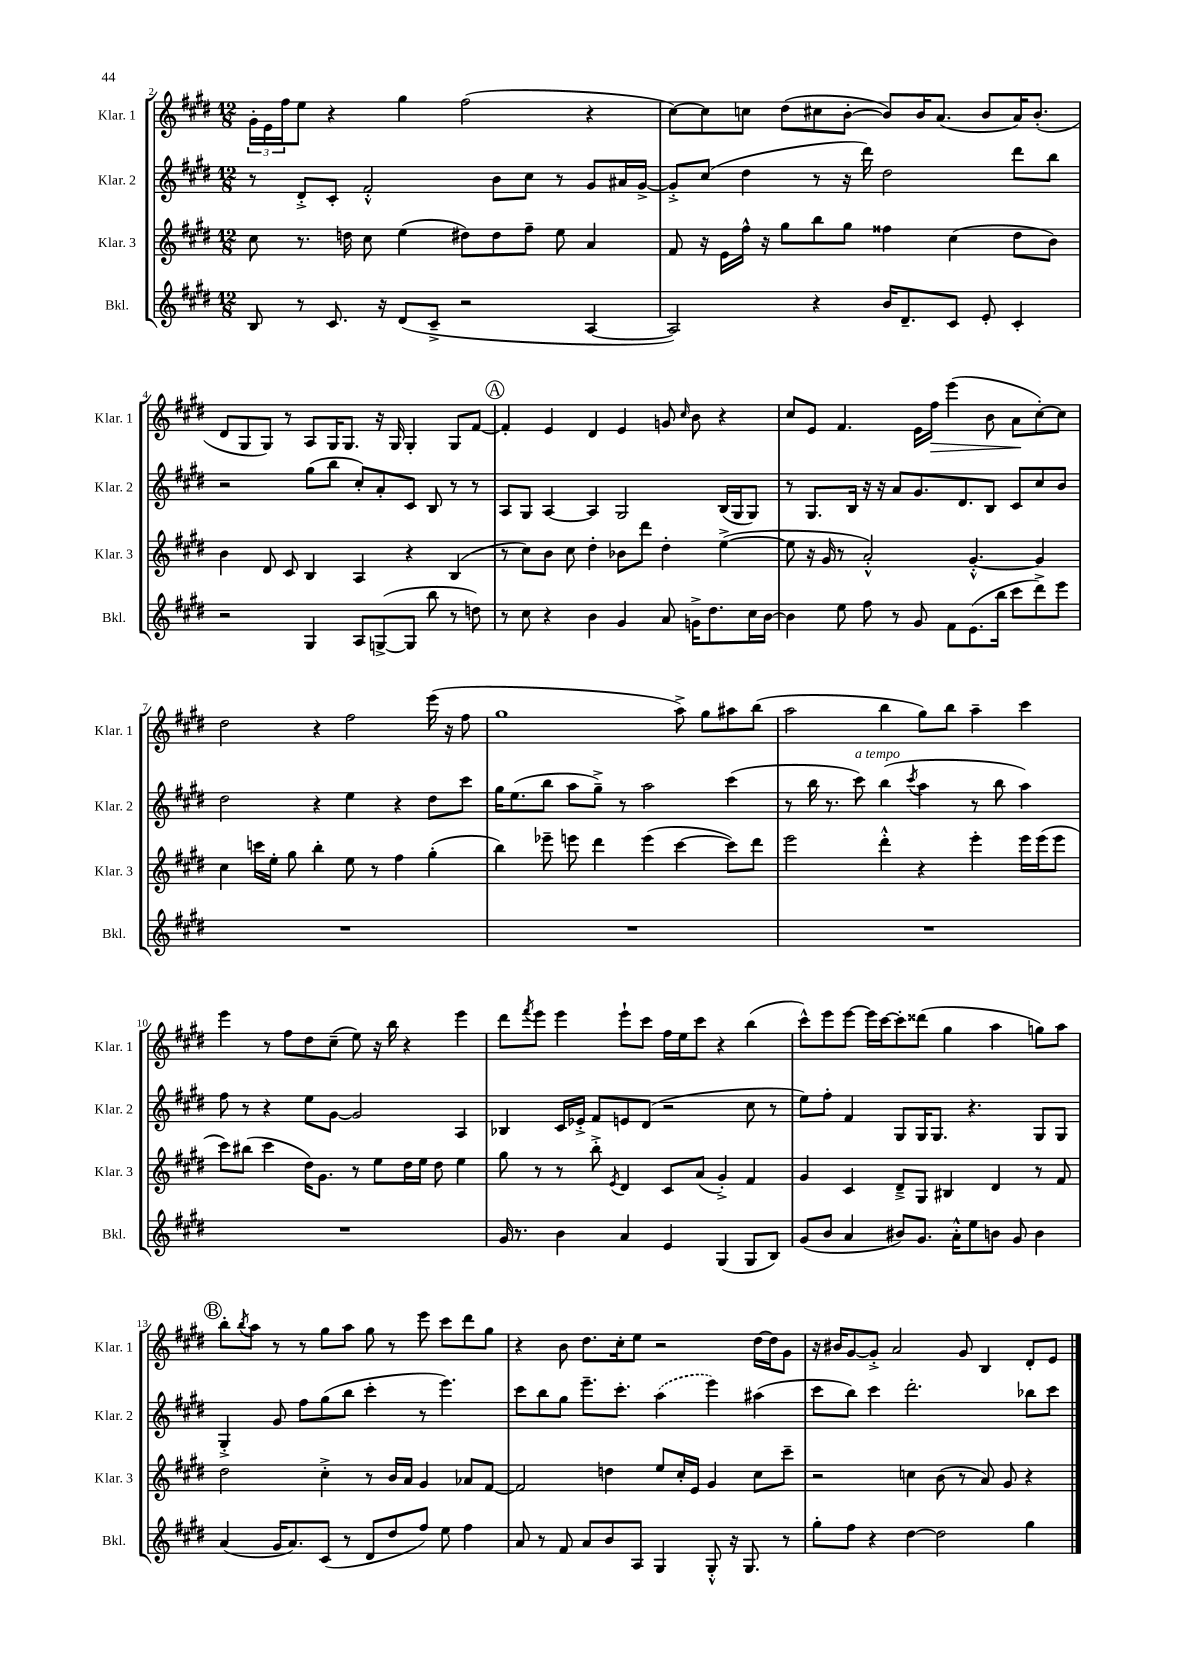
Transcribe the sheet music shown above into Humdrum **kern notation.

**kern	**kern	**kern	**kern
*staff4	*staff3	*staff2	*staff1
*clefG2	*clefG2	*clefG2	*clefG2
*k[f#c#g#d#]	*k[f#c#g#d#]	*k[f#c#g#d#]	*k[f#c#g#d#]
*M12/8	*M12/8	*M12/8	*M12/8
8B	8cc#	8r	24g#'
.	.	.	24e
.	.	.	24ff#
8r	8.r	8d#'^	8ee
8.c#	.	8c#'	4r
.	16dd	.	.
.	8cc#	2f#'^^	.
16r	.	.	.
(8d#	(4ee	.	4gg#
8c#~^	.	.	.
2r	8dd#)	.	(2ff#
.	8dd#	8b	.
.	8ff#~	8cc#	.
.	8ee	8r	.
[4A	4a	8g#	4r
.	.	16a#	.
.	.	[16g#^	.
=	=	=	=
2A])	8f#	8g#'^]	[8cc#)
.	16r	(8cc#	8cc#]
.	16e	.	.
.	16ff#^^	4dd#	8cc
.	16r	.	.
.	8gg#	.	(8dd#
4r	8bb	8r	8cc#
.	8gg#	16r	[8b'
.	.	16ddd#)	.
16b	4ff##	2dd#	8b])
8.d#~	.	.	.
.	.	.	16b
.	.	.	(8.a
8c#	(4cc#	.	.
8e'	.	.	8b
4c#'	8dd#	8ddd#	16a)
.	.	.	(8.b'
.	8b)	8bb	.
=	=	=	=
2r	4b	2r	8d#
.	.	.	8G#
.	8d#	.	8G#)
.	8c#	.	8r
4G#	4B	(8gg#	8A
.	.	8bb	16G#
.	.	.	8.G#
8A	4A	8cc#')	.
([8G^	.	8a'	16r
.	.	.	16G#
8G]	4r	8c#	4G#'
8bb	.	8B	.
8r	(4B	8r	8G#
8dd)	.	8r	[8f#
=	=	=	=
8r	8r	8A	4f#']
8cc#	8cc#)	8G#	.
4r	8b	[4A	4e
.	8cc#	.	.
4b	4dd#'	4A]	4d#
4g#	8b-	2G#	4e
.	8ddd#	.	.
8a	4dd#'	.	8g
.	.	.	16qqcc#
16g^	.	.	8b
8.dd#	.	.	.
.	([4ee^	(16B	4r
.	.	16G#	.
16cc#	.	8G#)	.
[16b	.	.	.
=	=	=	=
4b]	8ee]	8r	8cc#
.	16r	8.G#	8e
.	16g#	.	.
8ee	8r	.	4.f#
.	.	16B	.
8ff#	2a'^^)	16r	.
.	.	16r	.
8r	.	8a	.
8g#	.	8.g#	16e
.	.	.	16ff#
8f#	.	.	(4eee
.	.	8.d#	.
(8.e	[4.g#'^^	.	.
.	.	8B	8b
16bb	.	.	.
8ccc#	.	8c#	8a
8ddd#^)	4g#]	8cc#	[8cc#')
8eee	.	8b	8cc#]
=	=	=	=
1.r	4cc#	2dd#	2dd#
.	16ccc	.	.
.	16ee'	.	.
.	8gg#	.	.
.	4bb'	4r	4r
.	8ee	4ee	2ff#
.	8r	.	.
.	4ff#	4r	.
.	(4gg#'	8dd#	(16eee
.	.	.	16r
.	.	8ccc#	8ff#
=	=	=	=
1.r	4bb)	16gg#	1gg#
.	.	(8.ee	.
.	8eee-~	8bb	.
.	8eee	8aa	.
.	4ddd#	8gg#~^)	.
.	.	8r	.
.	(4eee	2aa	.
.	[4ccc#	.	8aa^)
.	.	.	8gg#
.	8ccc#])	(4ccc#	8aa#
.	8ddd#	.	(8bb
=	=	=	=
1.r	2eee	8r	2aa
.	.	16bb	.
.	.	8.r	.
.	.	8ccc#)	.
.	4ddd#'^^	(4bb	4bb
.	.	8qccc#	.
.	4r	4aa	8gg#)
.	.	.	8bb
.	4eee'	8r	4aa~
.	.	8bb	.
.	16eee	4aa)	4ccc#
.	(16eee	.	.
.	8eee	.	.
=	=	=	=
1.r	8ccc#)	8ff#	4eee
.	(8bb#	8r	.
.	4ccc#	4r	8r
.	.	.	8ff#
.	16dd#)	8ee	8dd#
.	8.g#	.	.
.	.	[8g#	(8cc#~
.	8r	2g#]	8ee)
.	8ee	.	16r
.	.	.	16bb
.	16dd#	.	4r
.	16ee	.	.
.	8dd#	.	.
.	4ee	4A	4eee
=	=	=	=
16g#	8gg#	4B-	8ddd#
8.r	.	.	.
.	.	.	8qfff#
.	8r	.	8eee
4b	8r	16c#	4eee
.	.	16e-'^	.
.	8bb'^	8f#	.
.	8qe	.	.
4a	4d#	8e	8eee`
.	.	(8d#	8ccc#
4e	8c#	2r	16ff#
.	.	.	16ee
.	(8a	.	8ccc#
(4G#	4g#'^)	.	4r
8G#	4f#	8cc#	(4bb
8B)	.	8r	.
=	=	=	=
(8g#	4g#	8ee)	8ccc#^^)
8b	.	8ff#'	8eee
4a	4c#	4f#	[8eee
.	.	.	16eee]
.	.	.	[16ccc#
8b#)	8d#~^	8G#	8ccc#']
8.g#	8G#	16G#	(8ddd##
.	.	8.G#	.
.	4B#	.	4gg#
16a'^^	.	.	.
8ee	.	4.r	.
8b	4d#	.	4aa
8g#	.	.	.
4b	8r	8G#	8gg)
.	8f#	8G#	8aa
=	=	=	=
(4a	2dd#	4G#'^	8bb'
.	.	.	8qbb
.	.	.	8aa
16g#	.	8g#	8r
8.a)	.	.	.
.	.	8ff#	8r
(8c#	4cc#'^	(8gg#	8gg#
8r	.	8bb	8aa
8d#	8r	4ccc#'	8gg#
8dd#	16b	.	8r
.	16a	.	.
8ff#)	4g#	8r	8eee
8ee	.	4.eee)	8ccc#
4ff#	8a-	.	8ddd#
.	[8f#	.	8gg#
=	=	=	=
8a	2f#]	8ccc#	4r
8r	.	8bb	.
8f#	.	8gg#	8b
8a	.	8.eee~	8.dd#
8b	4dd	.	.
.	.	8.ccc#'	16cc#'
8A	.	.	8ee
4G#	8ee	(4aa	2r
.	16cc#'	.	.
.	16e	.	.
8G#'^^	4g#	4eee)	.
16r	.	.	.
8.G#	.	.	.
.	8cc#	(4aa#	[16dd#
.	.	.	16dd#]
8r	8ccc#~	.	8g#
=	=	=	=
8gg#'	2r	8ccc#	16r
.	.	.	16b#
8ff#	.	8bb)	[8g#
4r	.	4ccc#	8g#'^]
.	.	.	2a
[4dd#	4cc	2.ddd#'	.
2dd#]	(8b	.	.
.	8r	.	8g#
.	8a)	.	4B
.	8g#	.	.
4gg#	4r	8bb-	8d#'
.	.	8ccc#	8e
==	==	==	==
*-	*-	*-	*-
